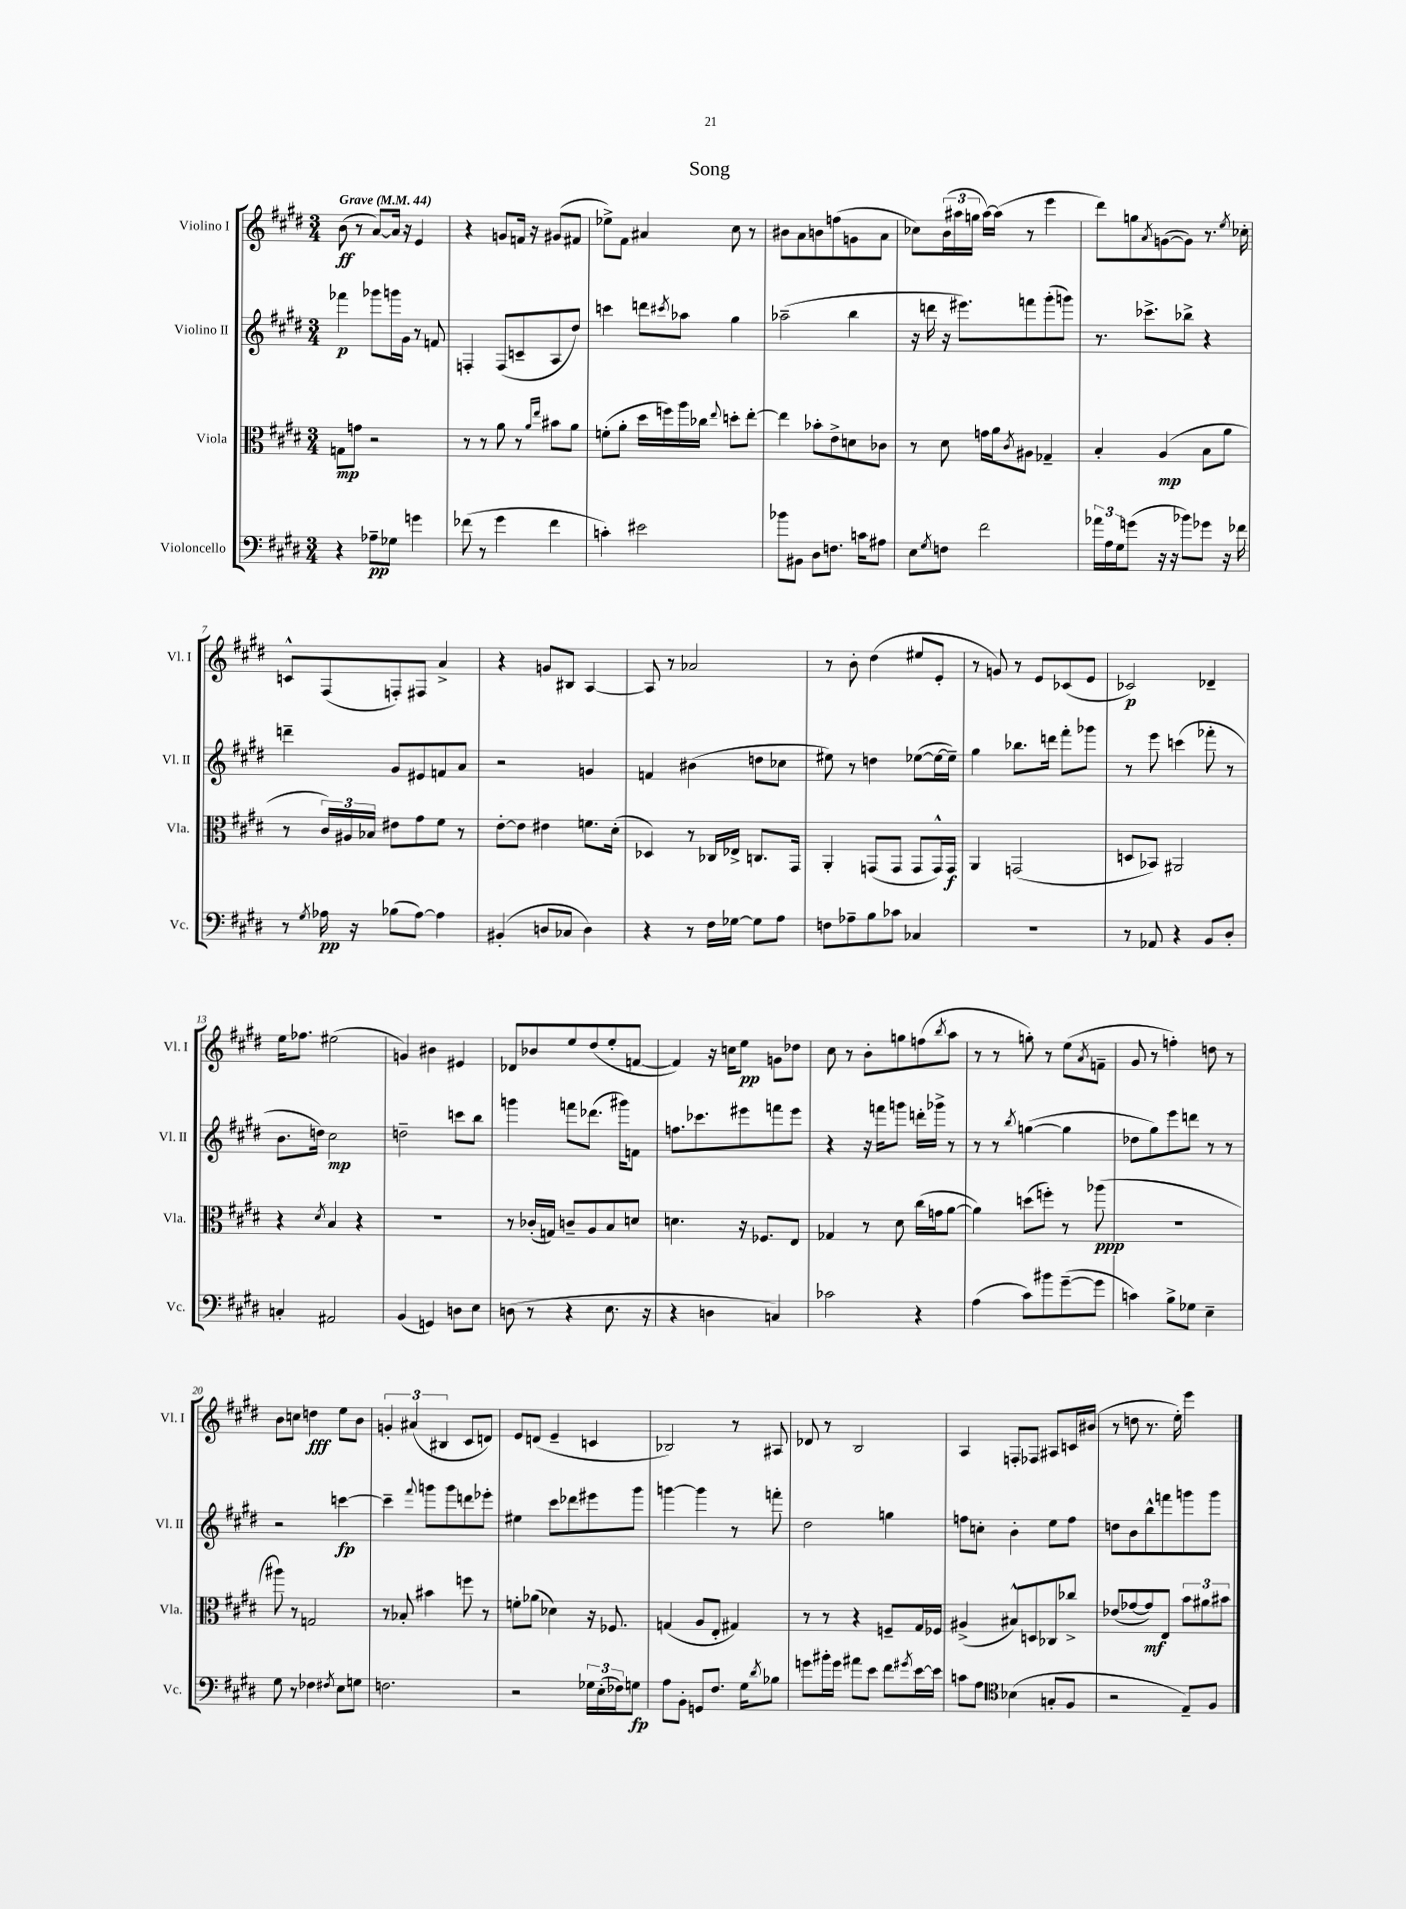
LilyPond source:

\header { title = "Song" }
<<
\new StaffGroup <<
\new Staff = "s0" \with { instrumentName = "Violino I" shortInstrumentName = "Vl. I" } {
    \clef treble \key e \major \numericTimeSignature \time 3/4 \tempo "Grave" 4 = 44
    b'8\ff( r8 a'8~) a'16 r16 e'4 |
    r4 g'8 f'16 r16 gis'8( fis'8 |
    ees''8->) fis'8 ais'4 cis''8 r8 |
    bis'8 a'8 b'8 f''8( g'8 a'8 |
    ces''8) \tuplet 3/2 { b'16( ais''16 g''16 } ais''16~) ais''16( r8 e'''4 |
    dis'''8) g''8 \acciaccatura { a'8 } g'8~( g'8) r8. \acciaccatura { e''8 } ces''16-. |
    c'8-^ fis8( f8-.) fis8 a'4-> |
    r4 g'8 bis8 a4~ |
    a8 r8 aes'2 |
    r8 b'8-. dis''4( eis''8 e'8-. |
    r8 g'8) r8 e'8 ces'8( e'8 |
    ces'2\p) des'4-- |
    e''16 fes''8. eis''2( |
    g'4) bis'4 eis'4 |
    des'8 bes'8 e''8 dis''8( e''8-. f'8~ |
    f'4) r16 c''16 e''8\pp g'8 des''8 |
    cis''8 r8 b'8-. g''8 f''8( \acciaccatura { b''8 } a''8 |
    r8 r8 g''8-.) r8 e''8( \acciaccatura { a'8 } f'8-- |
    gis'8 r8 f''4-.) d''8 r8 |
    b'8 c''8 d''4\fff e''8 b'8 |
    \tuplet 3/2 { g'4-. ais'4( bis4 } cis'8 d'8) |
    e'8 d'8( e'4-- c'4 |
    bes2) r8 ais8 |
    des'8 r8 b2 |
    a4 f8-. fes8 ais8 c'16 bis'16( |
    r8 d''8 r8. e''16-.) e'''4 \bar "|." |
}
\new Staff = "s1" \with { instrumentName = "Violino II" shortInstrumentName = "Vl. II" } {
    \clef treble \key e \major \numericTimeSignature \time 3/4
    fes'''4\p ges'''8 g'''16 gis'16 r8 f'8 |
    f4-. f8( c'8-- a8 dis''8) |
    c'''4 d'''8 \acciaccatura { cis'''8 } aes''8 gis''4 |
    aes''2--( b''4 |
    r16 d'''16 r16 eis'''8.) f'''8 gis'''8-.( g'''8) |
    r8. ces'''8.-> bes''8-> r4 |
    d'''4-- gis'8 eis'8 f'8 a'8 |
    r2 g'4 |
    f'4 bis'4( d''8 ces''8 |
    eis''8) r8 d''4 ees''8~( ees''16~ ees''16--) |
    gis''4 bes''8. d'''16 fis'''8-. ges'''8 |
    r8 e'''8 c'''4( fes'''8-. r8 |
    b'8. d''16) cis''2\mp |
    d''2-- c'''8 b''8 |
    g'''4 f'''8 des'''8.( gis'''16) f'8 |
    f''8. ces'''8. eis'''8 f'''8 eis'''8 |
    r4 r16 f'''16 g'''8 d'''16-. ges'''16-> r8 |
    r8 r8 \acciaccatura { b''8 } g''4~( g''4 |
    des''8 gis''8) e'''8 d'''8 r8 r8 |
    r2 c'''4~\fp |
    c'''4-- \appoggiatura { fis'''8 } g'''8 g'''8 d'''8 ees'''8-. |
    eis''4 cis'''8 des'''8 eis'''8 gis'''8 |
    g'''4~ g'''4 r8 f'''8-. |
    dis''2 g''4 |
    f''8 c''8-. b'4-. e''8 f''8 |
    d''8 b'8 b''8-^ f'''8 g'''8 g'''8 \bar "|." |
}
\new Staff = "s2" \with { instrumentName = "Viola" shortInstrumentName = "Vla." } {
    \clef alto \key e \major \numericTimeSignature \time 3/4
    g8\mp g'8 r2 |
    r8 r8 a'8 r8 \grace { a'16 e''16 } bis'8 a'8 |
    f'8-.( a'8-. dis''16 f''16) a''16 ces''16 \appoggiatura { e''8 } d''8-. e''8~-. |
    e''4 bes'8-. e'8-> d'8 ces'8 |
    r8 dis'8 g'16 a'16 \acciaccatura { cis'8 } ais8 ges4-- |
    b4-. a4\mp( b8 a'8 |
    r8 \tuplet 3/2 { cis'16) ais16 bes16 } eis'8 gis'8 fis'8 r8 |
    e'8~-. e'8 eis'4 f'8. dis'16-.( |
    des4) r8 ces16 ees16-> c8. gis,16 |
    a,4-. g,8( g,8 g,8 g,16-^) g,16\f |
    a,4 g,2( |
    d8 bes,8) ais,2 |
    r4 \acciaccatura { dis'8 } b4 r4 |
    R2. |
    r8 ces'16-.( g16) c'8-- a8 b8 d'8 |
    d'4. r16 fes8. e8 |
    ges4 r8 dis'8 cis''16( g'16 a'8~ |
    a'4) d''8( f''8-.) r8 aes''8\ppp( |
    R2. |
    ais''8) r8 g2 |
    r8 bes8-. bis'4 f''8 r8 |
    f'8-. aes'8( des'4) r16 fes8. |
    g4( a8 e8-. gis4) |
    r8 r8 r4 f8-- gis16 fes16 |
    ais4->( bis8-^) d8 ces8 ces''8-> |
    ees'8( ges'8~ ges'8\mf) e8 \tuplet 3/2 { b'8 ais'8 bis'8 } \bar "|." |
}
\new Staff = "s3" \with { instrumentName = "Violoncello" shortInstrumentName = "Vc." } {
    \clef bass \key e \major \numericTimeSignature \time 3/4
    r4 aes8--\pp ges8 g'4 |
    fes'8( r8 gis'4 fes'4 |
    c'4-.) eis'2 |
    bes'8 bis,8 dis8 f8. c'16 ais8 |
    e8 \acciaccatura { gis8 } f8 fis'2 |
    \tuplet 3/2 { aes'16 a16 gis16 } g'8( r16 r16 bes'8) ges'8 r16 fes'16 |
    r8 \acciaccatura { gis8 } aes16\pp r16 bes8( aes8~) aes4 |
    bis,4-.( d8 ces8 d4) |
    r4 r8 fis16 ges16~ ges8 a8 |
    f8 aes8-- b8 ces'8 ces4 |
    R2. |
    r8 aes,8 r4 b,8 dis8-. |
    c4-. ais,2 |
    b,4( g,4) d8 e8 |
    d8( r8 r4 e8. r16 |
    r4 d4 c4) |
    ces'2 r4 |
    a4( cis'8) bis'8 gis'8~--( gis'8 |
    c'4) b8-> ges8 e4-- |
    gis8 r8 fes4 \acciaccatura { fis8 } e8 g8 |
    f2. |
    r2 \tuplet 3/2 { ges16 e16-.( fes16) } g8\fp |
    a8 b,8-. g,8 fis8. gis16 \acciaccatura { dis'8 } bes8 |
    g'8 bis'16-. g'16 ais'8 e'8 fis'8 \acciaccatura { gis'8 } e'16~ e'16 |
    c'8 a8 \clef tenor bes4( g8-. fis8 |
    r2 e8--) fis8 \bar "|." |
}
>>
>>
